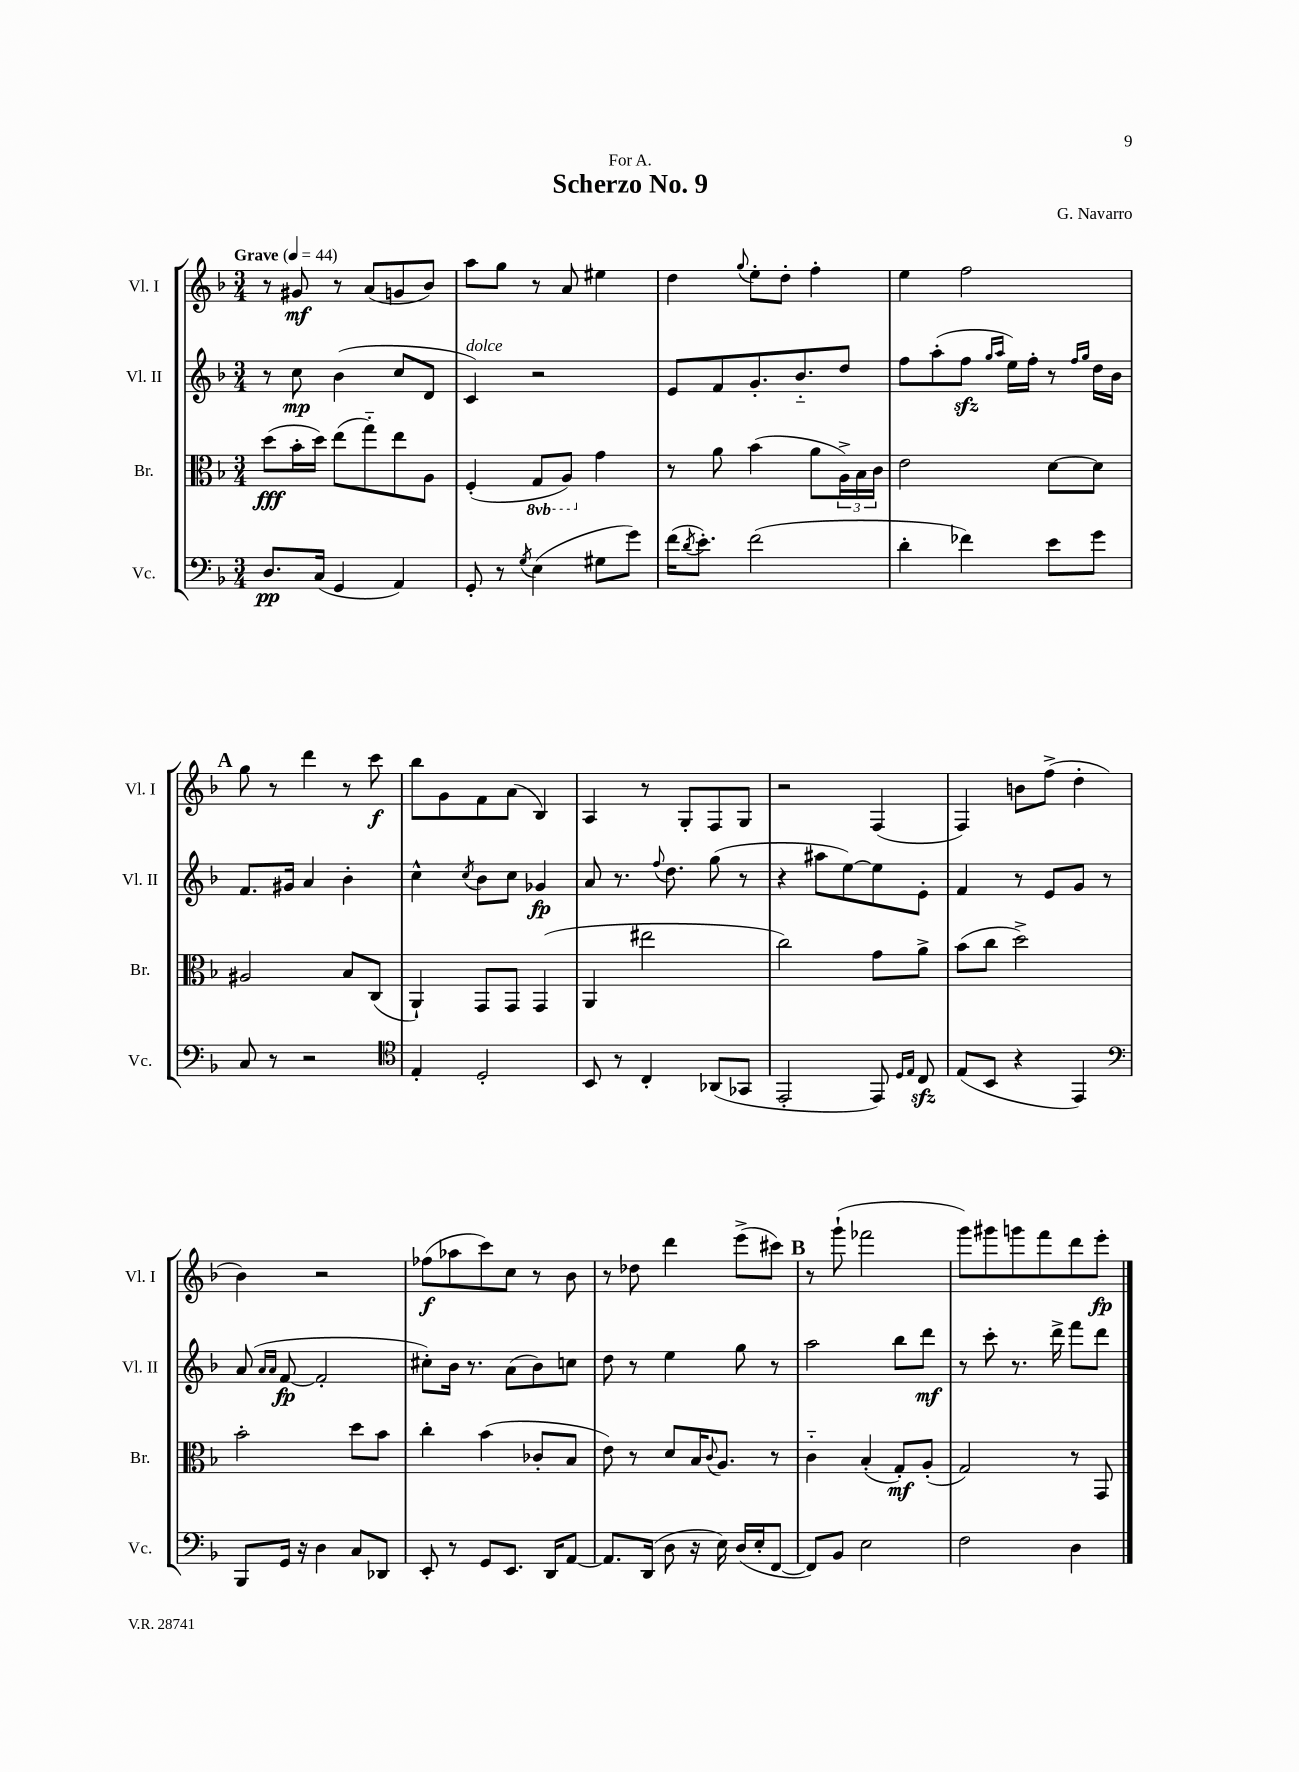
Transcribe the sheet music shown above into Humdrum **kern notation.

**kern	**kern	**kern	**kern
*staff4	*staff3	*staff2	*staff1
*clefF4	*clefC3	*clefG2	*clefG2
*k[b-]	*k[b-]	*k[b-]	*k[b-]
*M3/4	*M3/4	*M3/4	*M3/4
*MM44	*MM44	*MM44	*MM44
8.D	(8dd	8r	8r
.	16b-'	8cc	8g#
(16C	16dd)	.	.
4GG	(8ee	(4b-	8r
.	8gg'~)	.	(8a
4AA)	8ee	8cc	8g
.	8A	8d	8b-)
=	=	=	=
8GG'	(4F'	4c)	8aa
8r	.	.	8gg
8qG	.	.	.
(4E	8GG	2r	8r
.	8AA)	.	8a
8G#	4g	.	4ee#
8g)	.	.	.
=	=	=	=
(16f	8r	8e	4dd
8qd	.	.	.
8.e')	.	.	.
.	8a	8f	.
.	.	.	8qqgg
(2f	(4b-	8.g'	8ee'
.	.	.	8dd'
.	.	8.b-'~	.
.	8a	.	4ff'
.	24A^)	8dd	.
.	24B-	.	.
.	24c	.	.
=	=	=	=
4d'	2e	8ff	4ee
.	.	(8aa'	.
4f-)	.	8ff	2ff
.	.	16qqgg	.
.	.	16qqaa	.
.	.	16ee)	.
.	.	16ff'	.
8e	[8d	8r	.
.	.	16qqff	.
.	.	16qqgg	.
8g	8d]	16dd	.
.	.	16b-	.
=	=	=	=
8C	2A#	8.f	8gg
8r	.	.	8r
.	.	16g#	.
2r	.	4a	4ddd
.	8B-	4b-'	8r
.	(8C	.	8ccc
=	=	=	=
*clefC4	*	*	*
4E'	4AA`)	4cc^^	8bb-
.	.	.	8g
.	.	8qcc	.
2D'	8GG	8b-	8f
.	8GG	8cc	(8a
.	(4GG	4g-	4B-)
=	=	=	=
8BB-	4AA	8a	4A
8r	.	8.r	.
4C'	2ee#	.	8r
.	.	8qqff	.
.	.	8.dd	.
.	.	.	8G'
(8AA-	.	(8gg	8F
8GG-	.	8r	8G
=	=	=	=
2EE'	2cc)	4r	2r
.	.	8aa#	.
.	.	[8ee)	.
8EE)	8g	8ee]	(4F
16qqD	.	.	.
16qqE	.	.	.
8C	8a^	8e'	.
=	=	=	=
(8E	(8b-	4f	4F)
8BB-	8cc	.	.
4r	2dd^)	8r	8b
.	.	8e	(8ff^
4EE)	.	8g	4dd'
.	.	8r	.
=	=	=	=
*clefF4	*	*	*
8BBB-	2b-'	(8a	4b-)
.	.	16qqa	.
.	.	16qqa	.
16GG	.	[8f	.
16r	.	.	.
4D	.	2f']	2r
8C	8dd	.	.
8DD-	8b-	.	.
=	=	=	=
8EE'	4cc'	8cc#')	(8ff-
8r	.	16b-	8aa-
.	.	8.r	.
8GG	(4b-	.	8ccc)
8.EE	.	(8a	8cc
.	8c-'	8b-)	8r
16DD	.	.	.
[8AA	8B-	8cc	8b-
=	=	=	=
8.AA]	8e)	8dd	8r
.	8r	8r	8dd-
(16DD	.	.	.
8D	8d	4ee	4ddd
16r	16B-	.	.
.	8qqc	.	.
16E)	8.A	.	.
(16D	.	8gg	(8eee^
16E'	.	.	.
[8FF	8r	8r	8ccc#)
=	=	=	=
8FF])	4c'~	2aa	8r
8BB-	.	.	(8ggg`
2E	(4B-'	.	2fff-
.	8G')	8bb-	.
.	(8A'	8ddd	.
=	=	=	=
2F	2G)	8r	8ggg)
.	.	8ccc'	8ggg#
.	.	8.r	8ggg
.	.	.	8fff
.	.	16ddd^	.
4D	8r	8fff	8ddd
.	8GG	8ddd	8eee'
==	==	==	==
*-	*-	*-	*-
